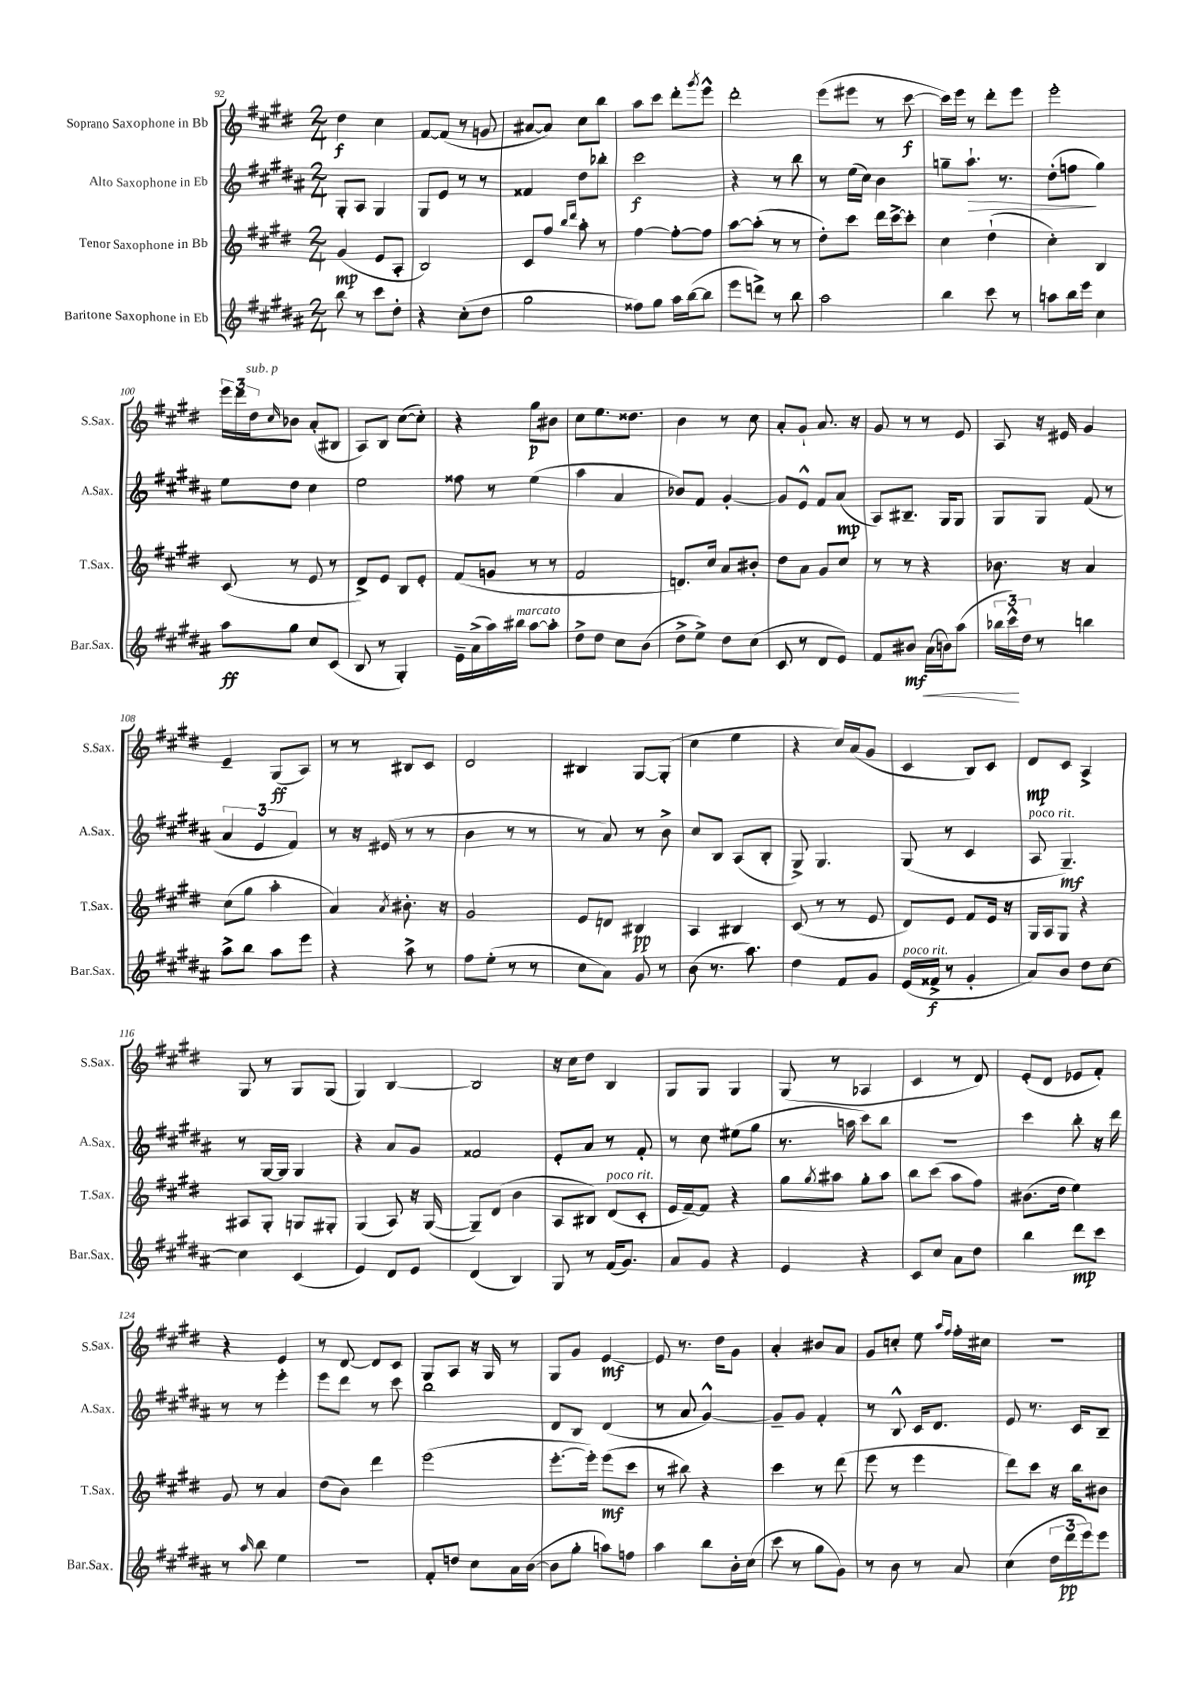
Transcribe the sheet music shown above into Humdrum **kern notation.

**kern	**kern	**kern	**kern
*staff4	*staff3	*staff2	*staff1
*clefG2	*clefG2	*clefG2	*clefG2
*k[f#c#g#d#a#]	*k[f#c#g#d#]	*k[f#c#g#d#a#]	*k[f#c#g#d#]
*M2/4	*M2/4	*M2/4	*M2/4
8bb	(4g#	8G#'	4dd#
8r	.	8A#	.
8ccc#	8e	4G#	4cc#
8dd#'	8A'	.	.
=	=	=	=
4r	2B)	8G#	[8f#
.	.	8e	(8f#]
(8cc#'	.	8r	8r
8dd#	.	8r	8g
=	=	=	=
2gg#	8c#	4f##	[8a#
.	8ff#	.	8a#])
.	16qqbb	.	.
.	16qqddd#	.	.
.	8aa'	8dd#	8cc#
.	8r	8bb-'	8bb
=	=	=	=
8ff##)	[4ff#	2ccc#	8aa
8gg#	.	.	8ccc#
16aa#	8ff#'_	.	8ddd#'
([16bb	.	.	.
.	.	.	8qggg#
8bb]	8ff#]	.	8eee^^
=	=	=	=
8eee	[8aa	4r	2ddd#'
8ddd^)	(8aa']	.	.
8r	8r	8r	.
8bb	8r	8bb	.
=	=	=	=
2aa#	8dd#')	8r	(8eee
.	8ccc#	(16ee	8eee#
.	.	16cc#)	.
.	16ddd#	4b	8r
.	[16ccc#^	.	.
.	8ccc#']	.	[8ccc#
=	=	=	=
4bb	4cc#	8gg~	16ccc#])
.	.	.	16eee
.	.	8.aa#`	8r
8ccc#	(4dd#`	.	8ddd#'
.	.	8.r	.
8r	.	.	8eee
=	=	=	=
8aa	4cc#')	(8dd#'	2eee'
16bb	.	8ff	.
16eee	.	.	.
4cc#	4B	4gg#)	.
=	=	=	=
8aa#	(8c#	8ee	24eee
.	.	.	24ddd#
.	.	.	24dd#
.	.	.	16qqcc#
8gg#	8r	8dd#	8b-
8cc#	8e	4cc#	(8a'
(8c#	8r	.	8B#
=	=	=	=
8B	8d#^)	2ee	8A)
8r	8e	.	8B
4G#')	8B	.	([8cc#
.	8e'	.	8cc#'])
=	=	=	=
16e~	(8f#	8ff##	4r
(16a#^	.	.	.
16aa#)	8g	8r	.
16bb#	.	.	.
[8aa#	8r	(4ee	8gg#
8aa#']	8r	.	8b#
=	=	=	=
8dd#^	2f#	4aa#	8cc#
8dd#	.	.	8.ee
8cc#	.	4a#	.
.	.	.	8.dd##
(8b	.	.	.
=	=	=	=
8dd#^	8.d)	8b-)	4b
8ee^)	.	8f#	.
.	16cc#	.	.
8dd#	8a	[4g#'	8r
(8cc#	8b#'	.	8cc#
=	=	=	=
8c#	8dd#	8g#]	8a'
8r	8a	8e^^	8g#`
8d#	8g#	8f#	8.a
8e)	8cc#	(8a#	.
.	.	.	16r
=	=	=	=
8f#	8r	8A#)	8g#
8b#	8r	8.B#~	8r
(16a#	4r	.	8r
16b)	.	16G#	.
(8aa#	.	8G#	8e
=	=	=	=
24bb-	8.b-	8G#	8A
24ccc#^^)	.	.	.
24dd#	.	.	.
8r	.	8G#	16r
.	16r	.	16e#
4bb	4a	(8f#	4g#
.	.	8r	.
=	=	=	=
8aa#^	(8cc#	6a#	4e~
8bb	8gg#	.	.
.	.	6e	.
8aa#	4aa'	.	(8G#
.	.	6f#)	.
8eee	.	.	8A)
=	=	=	=
4r	4a)	8r	8r
.	.	16r	8r
.	.	(16e#	.
.	8qa	.	.
8aa#^	8.b#'	8r	8B#
8r	.	8r	8c#
.	16r	.	.
=	=	=	=
8ff#	2g#	4b	2d#
(8ee'	.	.	.
8r	.	8r	.
8r	.	8r	.
=	=	=	=
8cc#	8e	8r	4B#
8a#)	8d	8a#)	.
8g#	4B#	8r	[8G#
8r	.	8b^	(8G#']
=	=	=	=
(8b	4A	8cc#	4cc#
8.r	.	8B	.
.	4B#	(8A#	4ee
8.aa#)	.	.	.
.	.	8B'	.
=	=	=	=
4dd#	(8c#	8G#^)	4r
.	8r	4.G#	.
8f#	8r	.	16cc#)
.	.	.	(16a
8g#	8e	.	8g#
=	=	=	=
(16e	8d#)	(8G#	4c#
16f##^	.	.	.
8r	8e	8r	.
4g#'	8f#	4c#	8B)
.	16e	.	8c#
.	16r	.	.
=	=	=	=
8a#)	16G#	8A#	8d#
.	16A	.	.
8b	8G#	4.G#~)	8c#
8dd#	4r	.	4A^
[8cc#	.	.	.
=	=	=	=
4cc#]	8A#	8r	8G#
.	8G#'	[16G#	8r
.	.	16G#]	.
(4c#	8G	4G#	8G#
.	8G#'	.	(8G#
=	=	=	=
4e)	(4G#	4r	4G#)
8d#	8A)	8a#	[4B
8e	16r	8g#	.
.	([16G#	.	.
=	=	=	=
(4d#	8G#~])	2f##	2B]
.	(8d#	.	.
4B)	4b	.	.
=	=	=	=
8G#	8A	8e'	16r
.	.	.	16cc#
8r	8B#)	8a#	8dd#
(16f#	(8d#	8r	4B
8.g#)	.	.	.
.	8c#'	8f#'	.
=	=	=	=
8a#	16e	8r	8G#
.	[16f#~)	.	.
8g#	8f#]	8cc#	8G#
4r	4r	(8ee#	4G#
.	.	8gg#	.
=	=	=	=
4e	8gg#	8.r	(8G#
.	8qgg#	.	.
.	8aa#	.	8r
.	.	16aa	.
4r	8gg#'	8ccc#)	4A-
.	8aa#	8bb	.
=	=	=	=
8c#	8bb	2r	4c#
8cc#	(8ccc#	.	.
8a#	8aa	.	8r
8dd#	8ff#)	.	8d#)
=	=	=	=
4bb	(8.b#	4ccc#	(8e'
.	.	.	8d#
.	16dd#	.	.
8ddd#	4ee)	8bb'	8e-
8ccc#	.	16r	8f#')
.	.	16ddd#	.
=	=	=	=
8r	8g#	8r	4r
16qqaa#	.	.	.
8bb	8r	8r	.
4ee	4a	4eee'	4e
=	=	=	=
2r	(8dd#	8eee	8r
.	8b)	8ddd#	[8d#
.	4ddd#	8r	8d#]
.	.	8ccc#	8c#
=	=	=	=
8f#'	(2eee	2bb	8G#
8dd	.	.	8A
8cc#	.	.	16r
.	.	.	16G#
16a#	.	.	8r
([16b	.	.	.
=	=	=	=
8b]	[8.eee'	8d#	8G#
8gg#'	.	8B	8g#
.	16eee'])	.	.
8aa)	(8eee	(4d#	[4e
8ff	8ccc#	.	.
=	=	=	=
4aa#	8r	8r	8e]
.	8bb#)	8a#	8.r
8bb	4r	[4g#^^)	.
.	.	.	16dd#
16b'	.	.	8g#
(16cc#	.	.	.
=	=	=	=
8ccc#	4ccc#	8g#~]	4a'
8r	.	8g#	.
8gg#	8r	4f#'	8b#
8g#)	(8ddd#	.	8a
=	=	=	=
8r	8eee	8r	8g#
8b	8r	8B^^	8cc'
8r	4eee	16c#	8ee
.	.	8.d#	.
.	.	.	16qqaa
.	.	.	16qqff#
8a#	.	.	16ff#'
.	.	.	16cc#
=	=	=	=
(4cc#	8ddd#)	8e	2r
.	8ccc#	8.r	.
24dd#	16r	.	.
24ddd#	.	.	.
.	16bb	16c#	.
24eee)	.	.	.
8eee	8b#	8B~	.
==	==	==	==
*-	*-	*-	*-
